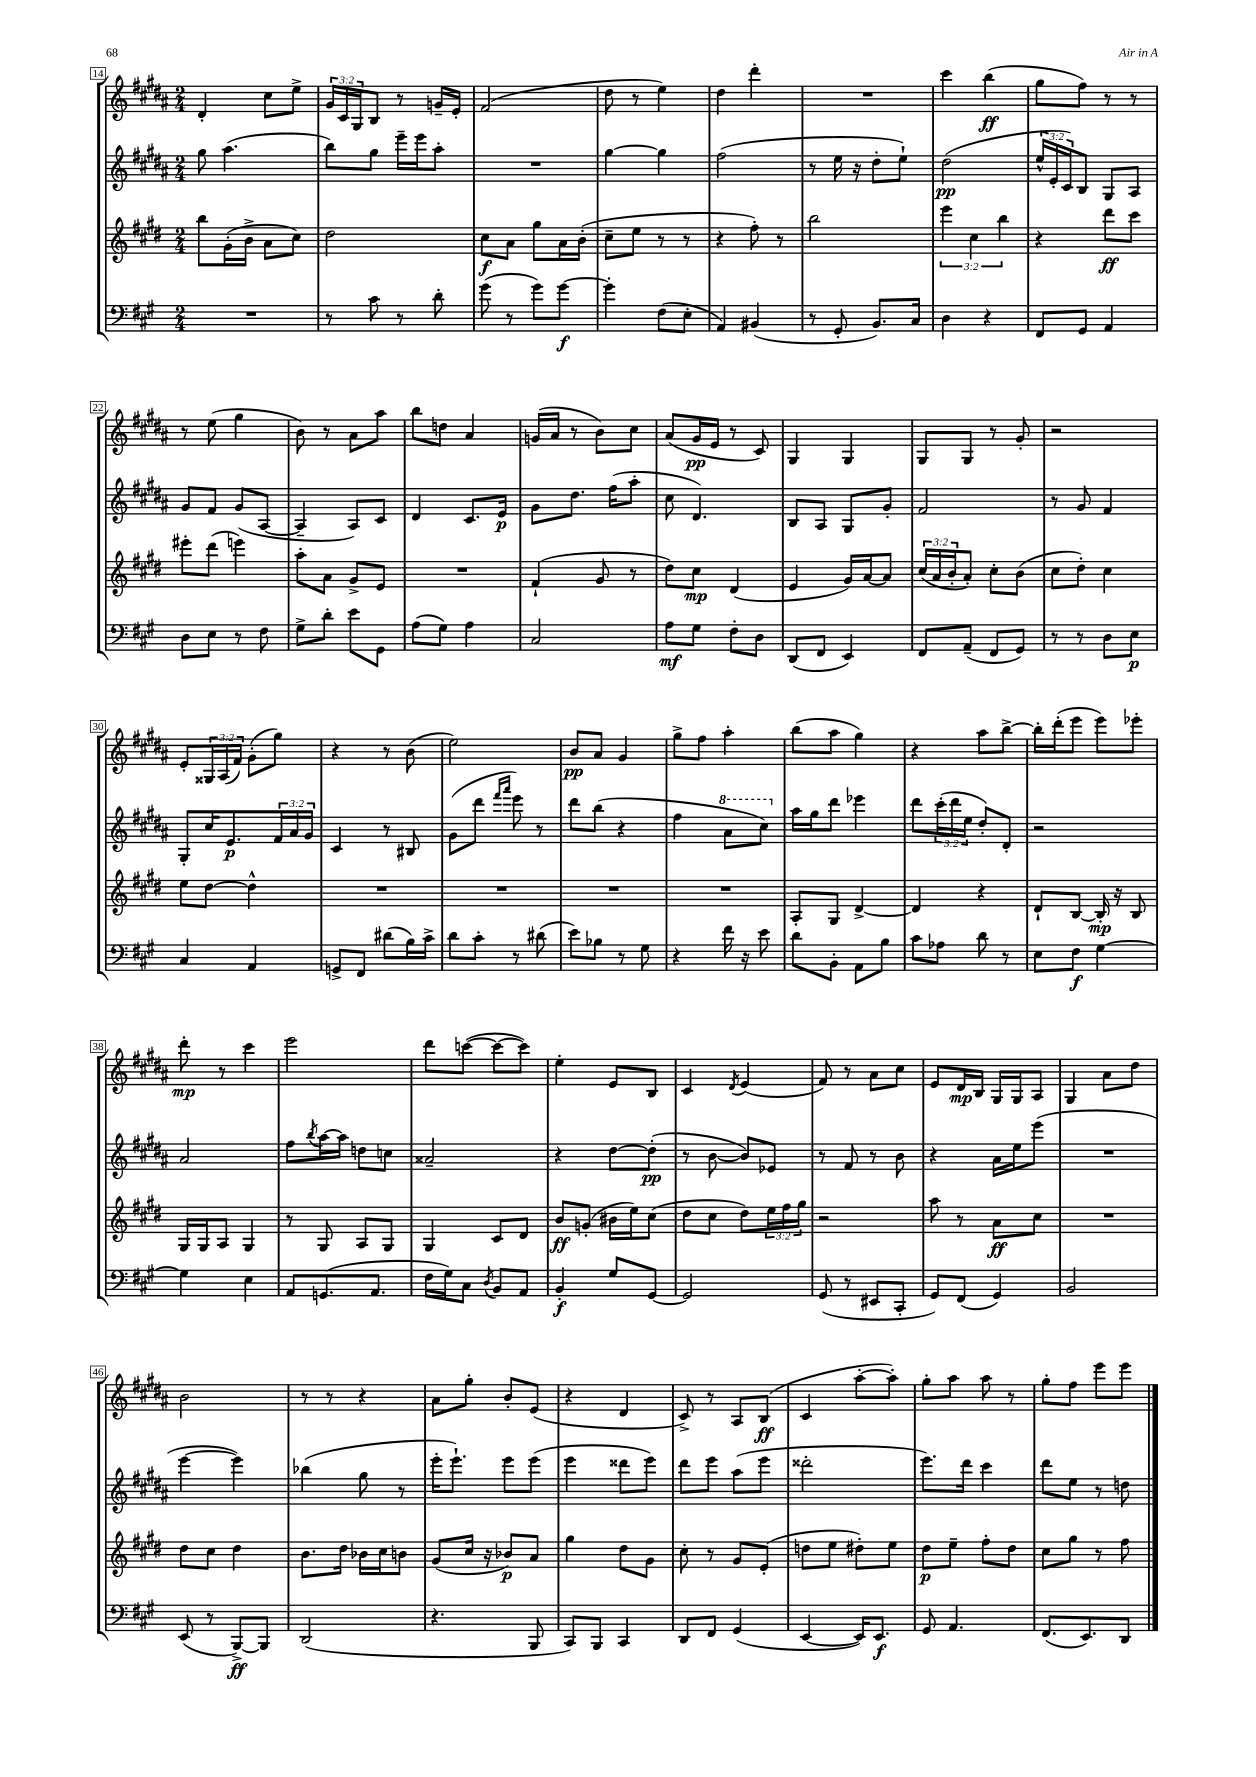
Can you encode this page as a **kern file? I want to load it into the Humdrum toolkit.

**kern	**kern	**kern	**kern
*staff4	*staff3	*staff2	*staff1
*clefF4	*clefG2	*clefG2	*clefG2
*k[f#c#g#]	*k[f#c#g#d#]	*k[f#c#g#d#a#]	*k[f#c#g#d#a#]
*M2/4	*M2/4	*M2/4	*M2/4
2r	8bb\L	8gg#\	4d#'/
.	(16g#'\L	(4.aa#\	.
.	16b^\JJ	.	.
.	8a\L	.	8cc#\L
.	8cc#\J)	.	8ee^\J
=	=	=	=
8r	2dd#\	8bb\L)	24g#/LL
.	.	.	24c#/
.	.	.	24G#/J
8c#\	.	8gg#\J	8B/J
8r	.	16eee~\LL	8r
.	.	16eee\J	.
8d'\	.	8aa#'\J	16g~/LL
.	.	.	16e'/JJ
=	=	=	=
(8g#\	8cc#\L	2r	(2f#/
8r	8a\J	.	.
8g#\L)	8gg#\L	.	.
[8g#\J	16a\L	.	.
.	(16b'\JJ	.	.
=	=	=	=
4g#'\]	8cc#~\L	[4gg#\	8dd#\
.	8ee\J	.	8r
(8F#\L	8r	4gg#\]	4ee\)
8E'\J	8r	.	.
=	=	=	=
4AA/)	4r	(2ff#\	4dd#\
(4BB#/	8ff#'\)	.	4ddd#'\
.	8r	.	.
=	=	=	=
8r	2bb\	8r	2r
8GG#'/	.	16ee\	.
.	.	16r	.
8.BB/L)	.	8dd#'\L	.
.	.	8ee`\J)	.
16C#/Jk	.	.	.
=	=	=	=
4D\	6eee\	(2dd#\	4ccc#\
.	6cc#\	.	.
4r	.	.	(4bb\
.	6bb\	.	.
=	=	=	=
8FF#/L	4r	24ee^^/LL	8gg#\L
.	.	24e'/	.
.	.	24c#/J)	.
8GG#/J	.	8B/J	8ff#\J)
4AA/	8ddd#\L	8G#/L	8r
.	8ccc#\J	8A#/J	8r
=	=	=	=
8D\L	8eee#'\L	8g#/L	8r
8E\J	(8ddd#\J	8f#/J	(8ee\
8r	4eee\)	(8g#/L	4gg#\
8F#\	.	[8A#/J	.
=	=	=	=
8G#^\L	8aa'\L	4A#~/]	8b\)
8d'\J	8a\J	.	8r
8e\L	8g#^/L	8A#/L)	8a#\L
8GG#\J	8e/J	8c#/J	8aa#\J
=	=	=	=
(8A\L	2r	4d#/	8bb\L
8G#\J)	.	.	8dd\J
4A\	.	8.c#/L	4a#/
.	.	16e/Jk	.
=	=	=	=
2C#/	(4f#`/	8g#\L	(16g/LL
.	.	.	16a#/JJ
.	.	8.dd#\J	8r
.	8g#/	.	8b\L)
.	.	(16ff#\LK	.
.	8r	8aa#'\J	8cc#\J
=	=	=	=
8A\L	8dd#\L)	8cc#\	(8a#/L
8G#\J	8cc#\J	4.d#/)	16g#/L
.	.	.	16e/JJ
8F#'\L	(4d#/	.	8r
8D\J	.	.	8c#/)
=	=	=	=
(8DD/L	4e/	8B/L	4G#/
8FF#/J	.	8A#/J	.
4EE/)	16g#/LL)	8G#/L	4G#/
.	[16a/J	.	.
.	8a/]J	8g#'/J	.
=	=	=	=
8FF#/L	(24cc#/LL	2f#/	8G#/L
.	24a/	.	.
.	24b'/J	.	.
(8AA~/J	8a'/J)	.	8G#/J
8FF#/L	8cc#'\L	.	8r
8GG#/J)	(8b\J	.	8g#'/
=	=	=	=
8r	8cc#\L	8r	2r
8r	8dd#'\J)	8g#/	.
8D\L	4cc#\	4f#/	.
8E\J	.	.	.
=	=	=	=
4C#/	8ee\L	8G#'/L	8e'/L
.	[8dd#\J	16cc#/K	24G##/L
.	.	.	(24A#/
.	.	8.e/	.
.	.	.	24f#/JJ)
4AA/	4dd#^^\]	.	(8g#'\L
.	.	24f#/L	8gg#\J)
.	.	24a#/	.
.	.	24g#/JJ	.
=	=	=	=
8GG^/L	2r	4c#/	4r
8FF#/J	.	.	.
(8d#\L	.	8r	8r
16B\L)	.	8B#/	(8b\
16c#^\JJ	.	.	.
=	=	=	=
8d\L	2r	(8g#\L	2ee\)
8c#'\J	.	8ddd#\J	.
.	.	16qqfff#/LL	.
.	.	16qqaaa#/JJ	.
8r	.	8eee\)	.
(8d#\	.	8r	.
=	=	=	=
8e\L)	2r	8ddd#\L	8b/L
8B-\J	.	(8bb\J	8a#/J
8r	.	4r	4g#/
8G#\	.	.	.
=	=	=	=
4r	2r	4ff#\	8gg#^\L
.	.	.	8ff#\J
16f#\	.	8aa#\L	4aa#'\
16r	.	.	.
8e\	.	8ccc#\J)	.
=	=	=	=
8d\L	8A'/L	16aa#\LL	(8bb\L
.	.	16gg#\J	.
8BB'\J	8G#/J	8ddd#\J	8aa#\J
8AA\L	[4d#^/	4eee-\	4gg#\)
8B\J	.	.	.
=	=	=	=
8c#\L	4d#/]	8ddd#\L	4r
8A-\J	.	(24ccc#'\L	.
.	.	24ddd#\	.
.	.	24ee\JJ	.
8d\	4r	8dd#'/L)	8aa#\L
8r	.	8d#'/J	[8bb^\J
=	=	=	=
8E\L	8d#`/L	2r	16bb'\]LL
.	.	.	(16ddd#'\J
8F#\J	[8B/J	.	8eee\J
[4G#\	16B'/]	.	8eee\L)
.	16r	.	.
.	8B/	.	8eee-'\J
=	=	=	=
4G#\]	16G#/LL	2a#/	8ddd#'\
.	16G#/J	.	.
.	8A/J	.	8r
4E\	4G#/	.	4ccc#\
=	=	=	=
8AA/L	8r	8ff#\L	2eee\
.	.	8qbb/	.
(8.GG/	8G#/	[16aa#\L	.
.	.	16aa#\]JJ	.
.	8A/L	8dd\L	.
8.AA/J	.	.	.
.	8G#/J	8cc\J	.
=	=	=	=
16F#\LL	4G#/	2a##~/	8ddd#\L
16G#\J)	.	.	.
8C#\J	.	.	([8ccc\J
8qD/	.	.	.
8BB/L	8c#/L	.	8ccc\_L
8AA/J	8d#/J	.	8ccc\]J)
=	=	=	=
4BB'/	8b/L	4r	4ee'\
.	(8g'/J	.	.
8G#/L	16b#\LL	[8dd#\L	8e/L
.	16ee\J)	.	.
[8GG#/J	(8cc#\J	(8dd#'\]J	8B/J
=	=	=	=
2GG#/]	8dd#\L	8r	4c#/
.	8cc#\J	[8b\	.
.	.	.	8qd#/
.	8dd#\L)	8b/]L)	(4e/
.	24ee\L	8e-/J	.
.	24ff#\	.	.
.	24gg#\JJ	.	.
=	=	=	=
(8GG#/	2r	8r	8f#/)
8r	.	8f#/	8r
8EE#/L	.	8r	8a#\L
8CC#'/J	.	8b\	8cc#\J
=	=	=	=
8GG#/L)	8aa\	4r	8e/L
(8FF#/J	8r	.	16d#/L
.	.	.	16B/JJ
4GG#/)	8a\L	16a#\LL	16G#/LL
.	.	16ee\J	16G#/J
.	8cc#\J	(8eee\J	8A#/J
=	=	=	=
2BB/	2r	2r	4G#/
.	.	.	8a#\L
.	.	.	8dd#\J
=	=	=	=
(8EE/	8dd#\L	[4eee\	2b\
8r	8cc#\J	.	.
[8BBB^/L)	4dd#\	4eee\])	.
8BBB/]J	.	.	.
=	=	=	=
(2DD/	8.b\L	(4bb-\	8r
.	.	.	8r
.	16dd#\Jk	.	.
.	16b-\LL	8gg#\	4r
.	16cc#\J	.	.
.	8b\J	8r	.
=	=	=	=
4.r	(8g#/L	16eee'\LK	8a#\L
.	.	8.eee`\J)	.
.	16cc#/Jk	.	8gg#'\J
.	16r	.	.
.	8b-/L)	8eee\L	8b'/L
8BBB/	8a/J	(8eee\J	(8e/J
=	=	=	=
8CC#/L)	4gg#\	4eee\	4r
8BBB/J	.	.	.
4CC#/	8dd#\L	8ddd##\L	4d#/
.	8g#\J	8eee\J)	.
=	=	=	=
8DD/L	8cc#'\	8ddd#\L	8c#^/)
8FF#/J	8r	8eee\J	8r
(4GG#/	8g#/L	(8aa#\L	8A#/L
.	(8e'/J	8eee\J	(8B/J
=	=	=	=
[4EE/	8dd\L	2ddd##'\	4c#/
.	8ee\J	.	.
16EE/]LK)	8dd#'\L)	.	[8aa#'\L
8.EE/J	.	.	.
.	8ee\J	.	8aa#'\]J)
=	=	=	=
8GG#/	8dd#\L	8.eee\L)	8gg#'\L
4.AA/	8ee~\J	.	8aa#\J
.	.	16ddd#\Jk	.
.	8ff#'\L	4ccc#\	8aa#\
.	8dd#\J	.	8r
=	=	=	=
(8.FF#/L	8cc#\L	8ddd#\L	8gg#'\L
.	8gg#\J	8ee\J	8ff#\J
8.EE/)	.	.	.
.	8r	8r	8eee\L
8DD/J	8ff#\	8dd\	8eee\J
==	==	==	==
*-	*-	*-	*-
